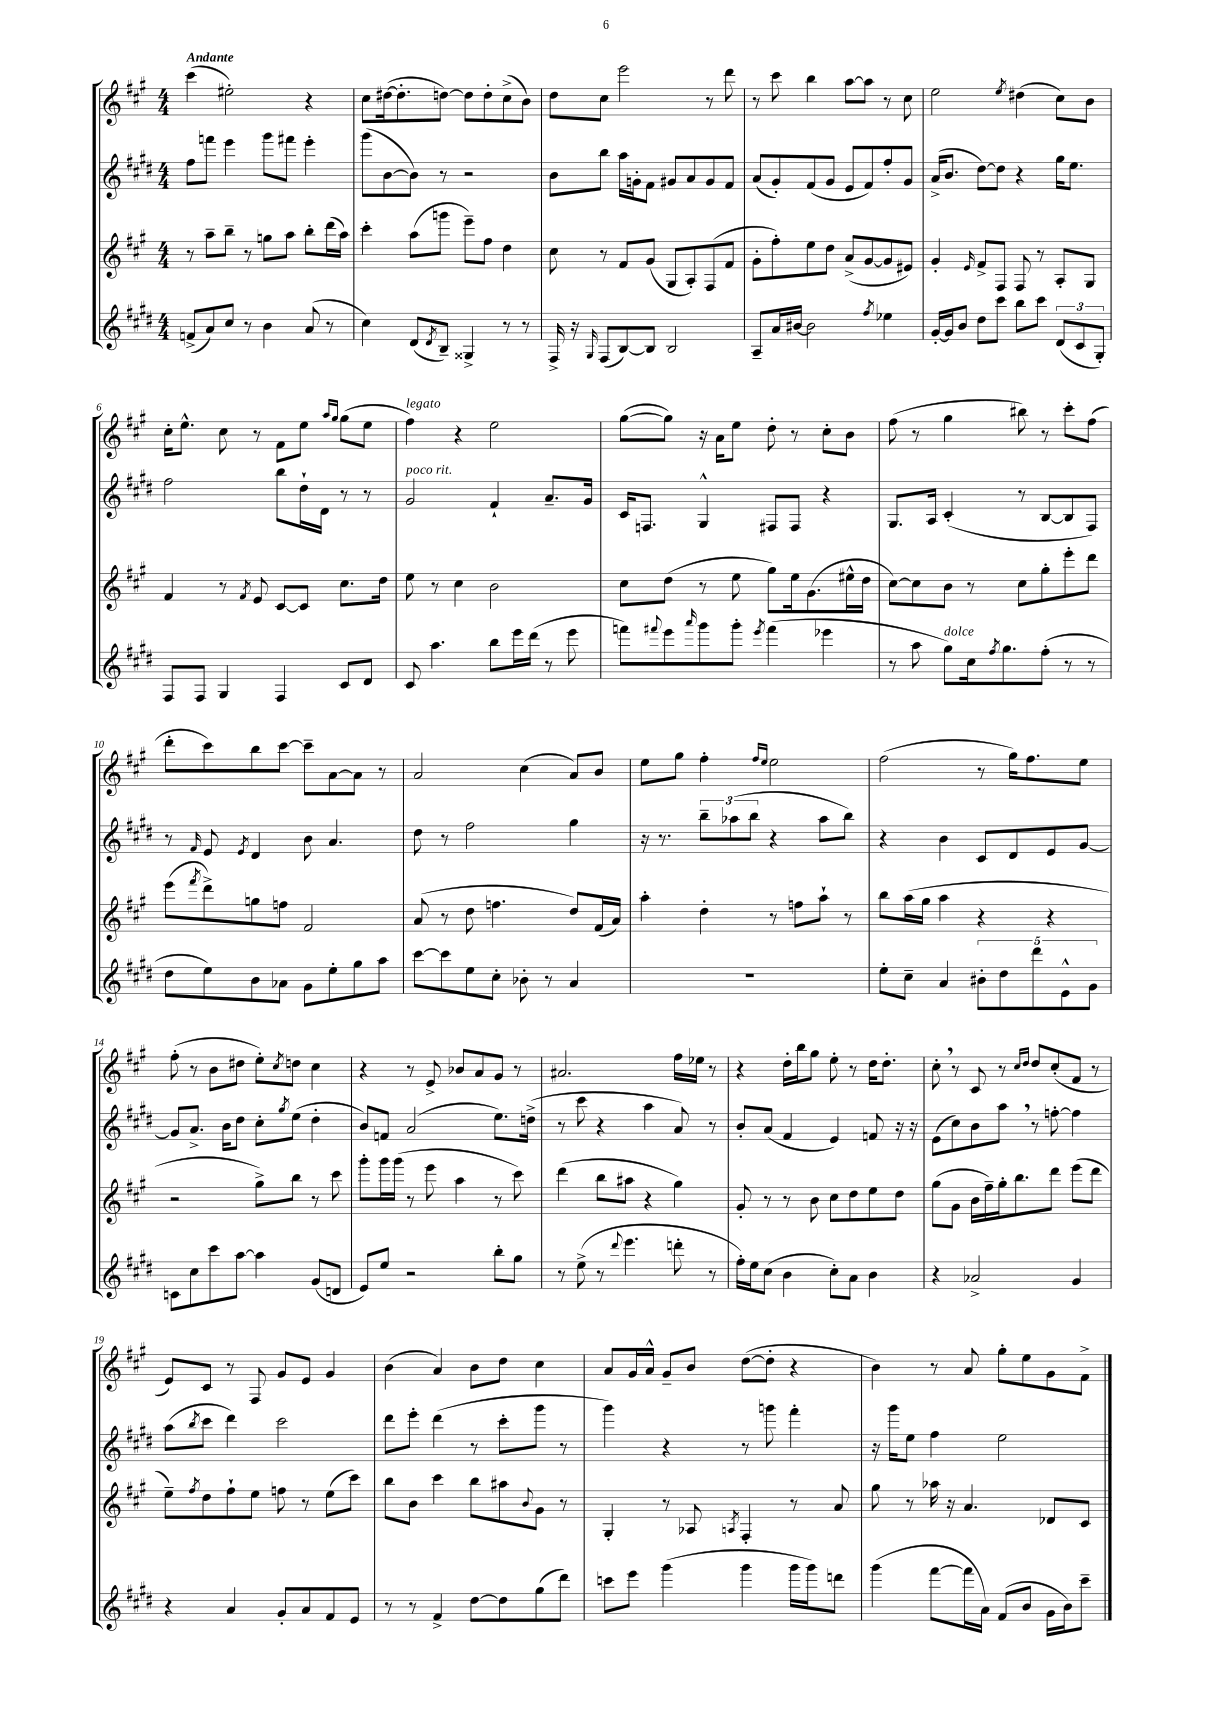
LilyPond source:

<<
\new StaffGroup <<
\new Staff = "s0" {
    \clef treble \key a \major \numericTimeSignature \time 4/4 \tempo "Andante"
    cis'''4( eis''2-.) r4 |
    cis''8 dis''16~( dis''8.-. d''8~) d''8 d''8-. cis''8->( b'8) |
    d''8 cis''8 e'''2 r8 d'''8 |
    r8 cis'''8 b''4 a''8~ a''8 r8 cis''8 |
    e''2 \acciaccatura { e''8 } dis''4( cis''8) b'8 |
    cis''16-. e''8.-^ cis''8 r8 fis'8 e''8 \grace { a''16 gis''16 } gis''8( e''8 |
    fis''4^\markup { \italic "legato" }) r4 e''2 |
    gis''8~( gis''8) r16 a'16 e''8 d''8-. r8 cis''8-. b'8 |
    fis''8( r8 gis''4 bis''8) r8 cis'''8-. fis''8( |
    d'''8-. cis'''8) b''8 cis'''8~ cis'''8-- a'8~ a'8 r8 |
    a'2 cis''4( a'8) b'8 |
    e''8 gis''8 fis''4-. \grace { fis''16 e''16 } e''2 |
    fis''2( r8 gis''16) fis''8. e''8 |
    fis''8-.( r8 b'8 dis''8 e''8-.) \acciaccatura { cis''8 } d''8 cis''4 |
    r4 r8 e'8-> bes'8 a'8 gis'8 r8 |
    ais'2. fis''16 ees''16 r8 |
    r4 d''16-. b''16 gis''8 e''8-. r8 d''16 d''8.-. |
    cis''8-. \breathe r8 cis'8 r8 \grace { cis''16 d''16 } d''8 cis''8-.( fis'8 r8 |
    e'8) cis'8 r8 fis8 gis'8 e'8 gis'4 |
    b'4( a'4) b'8 d''8 cis''4 |
    a'8 gis'16 a'16-^ gis'8-- b'8 d''8~( d''8-. r4 |
    b'4) r8 a'8 gis''8-. e''8 gis'8 fis'8-> \bar "|." |
}
\new Staff = "s1" {
    \clef treble \key e \major \numericTimeSignature \time 4/4
    fis''8 f'''8 e'''4 gis'''8 fis'''8 e'''4-. |
    gis'''8( b'8~ b'8) r8 r2 |
    b'8 b''8 a''16 g'16-. fis'8 gis'8 a'8 gis'8 fis'8 |
    a'8( gis'8-.) fis'8( gis'8 e'8 fis'8) fis''8-. gis'8 |
    a'16->( b'8. dis''8~) dis''8 r4 gis''16 e''8. |
    fis''2 b''8 dis''16-! dis'16 r8 r8 |
    gis'2^\markup { \italic "poco rit." } fis'4-! a'8.-- gis'16 |
    cis'16 f8. gis4-^ fis8 fis8 r4 |
    gis8. a16 cis'4-.( r8 b8~ b8 fis8) |
    r8 \grace { fis'16 } e'8 \acciaccatura { e'8 } dis'4 b'8 a'4. |
    dis''8 r8 fis''2 gis''4 |
    r16 r8. \tuplet 3/2 { b''8-- aes''8( b''8 } r4 aes''8 b''8) |
    r4 b'4 cis'8 dis'8 e'8 gis'8~ |
    gis'8 a'8.-> b'16 dis''8 cis''8-. \acciaccatura { gis''8 } e''8( dis''4-. |
    b'8) f'8 a'2( e''8.) d''16->( |
    r8 cis'''8 r4 a''4 a'8) r8 |
    b'8-. a'8( fis'4 e'4) f'8 r16 r16 |
    e'8( cis''8) b'8 a''8 \breathe r8 f''8~-. f''4 |
    a''8( \acciaccatura { b''8 } cis'''8 dis'''4) cis'''2 |
    dis'''8 e'''8-. dis'''4( r8 cis'''8-. gis'''8 r8 |
    gis'''4) r4 r8 g'''8 fis'''4-. |
    r16 gis'''16 e''8 fis''4 e''2 \bar "|." |
}
\new Staff = "s2" {
    \clef treble \key a \major \numericTimeSignature \time 4/4
    r8 a''8-- b''8-- r8 g''8 a''8 b''8-. d'''16( a''16) |
    cis'''4-. a''8( g'''8 e'''8--) fis''8 d''4 |
    cis''8 r8 fis'8 gis'8( gis8 a8-.) fis8( fis'8 |
    gis'8-. fis''8-.) e''8 d''8 a'8->( gis'8~ gis'8 eis'8) |
    gis'4-. \grace { e'16 } fis'8-> fis8 fis8 r8 a8-. gis8 |
    fis'4 r8 \acciaccatura { fis'8 } e'8 cis'8~ cis'8 cis''8. d''16 |
    e''8 r8 cis''4 b'2 |
    cis''8 d''8( r8 e''8 gis''8) e''16 gis'8.( eis''16-^ d''16 |
    cis''8~) cis''8 b'8 r8 cis''8 gis''8-. e'''8-. d'''8 |
    e'''8( \acciaccatura { fis'''8 } d'''8->) g''8 f''8 fis'2 |
    a'8( r8 d''8 f''4. d''8) fis'16( a'16) |
    a''4-. d''4-. r8 f''8 a''8-! r8 |
    b''8 a''16( gis''16 a''4 r4 r4 |
    r2 gis''8->) b''8 r8 cis'''8 |
    gis'''8-. gis'''16 gis'''16( r8 e'''8 a''4 r8 cis'''8) |
    d'''4( b''8 ais''8 r4 gis''4) |
    gis'8-. r8 r8 b'8 cis''8 d''8 e''8 d''8 |
    gis''8( gis'8 b'16 fis''16--) gis''16-. b''8. d'''8 e'''8( d'''8 |
    e''8--) \acciaccatura { fis''8 } d''8 fis''8-! e''8 f''8 r8 e''8( cis'''8) |
    b''8 b'8 cis'''4 b''8 ais''8 \appoggiatura { b'8 } gis'8 r8 |
    gis4-. r8 aes8 \acciaccatura { a8 } fis4-. r8 a'8 |
    gis''8 r8 aes''16 r16 a'4. des'8 cis'8 \bar "|." |
}
\new Staff = "s3" {
    \clef treble \key e \major \numericTimeSignature \time 4/4
    f'8->( a'8) cis''8 r8 b'4 a'8( r8 |
    cis''4) dis'8( \acciaccatura { dis'8 } b8--) gisis4-> r8 r8 |
    fis16-> r16 \grace { gis16 } fis8( b8~) b8 b2 |
    a8-- a'16 bis'16~ bis'2 \acciaccatura { fis''8 } ees''4 |
    gis'16~-. gis'16 b'8 dis''8 cis'''8 b''8 cis'''8 \tuplet 3/2 { dis'8( cis'8 gis8-.) } |
    fis8 fis8 gis4 fis4 cis'8 dis'8 |
    cis'8 a''4. b''8 e'''16 dis'''16( r8 e'''8 |
    f'''8) \appoggiatura { fis'''8 } e'''8 \grace { a'''16 } gis'''8 gis'''8-. \acciaccatura { e'''8 } fis'''4( ees'''4 |
    r8 a''8 gis''8^\markup { \italic "dolce" }) cis''16 \acciaccatura { fis''8 } gis''8. fis''8-.( r8 r8 |
    dis''8 e''8) b'8 aes'8 gis'8 e''8-. gis''8 a''8 |
    cis'''8~ cis'''8 e''8 cis''8-. bes'8-. r8 a'4 |
    R1 |
    e''8-. cis''8-- a'4 \tuplet 5/4 { bis'8-. dis''8 dis'''8 e'8-^ gis'8 } |
    c'8 cis''8 cis'''8 a''8~ a''4 gis'8( d'8 |
    e'8) e''8 r2 b''8-. gis''8 |
    r8 e''8->( r8 \appoggiatura { dis'''8 } e'''4. d'''8-. r8 |
    fis''16-.) e''16 cis''8( b'4 cis''8-.) a'8 b'4 |
    r4 aes'2-> gis'4 |
    r4 a'4 gis'8-. a'8 fis'8 e'8 |
    r8 r8 fis'4-> dis''8~ dis''8 gis''8( dis'''8) |
    c'''8 e'''8 gis'''4( gis'''4 gis'''16 gis'''16) d'''8 |
    gis'''4( fis'''8~ fis'''16 a'16) fis'8( b'8 gis'16 b'16) cis'''8-- \bar "|." |
}
>>
>>
